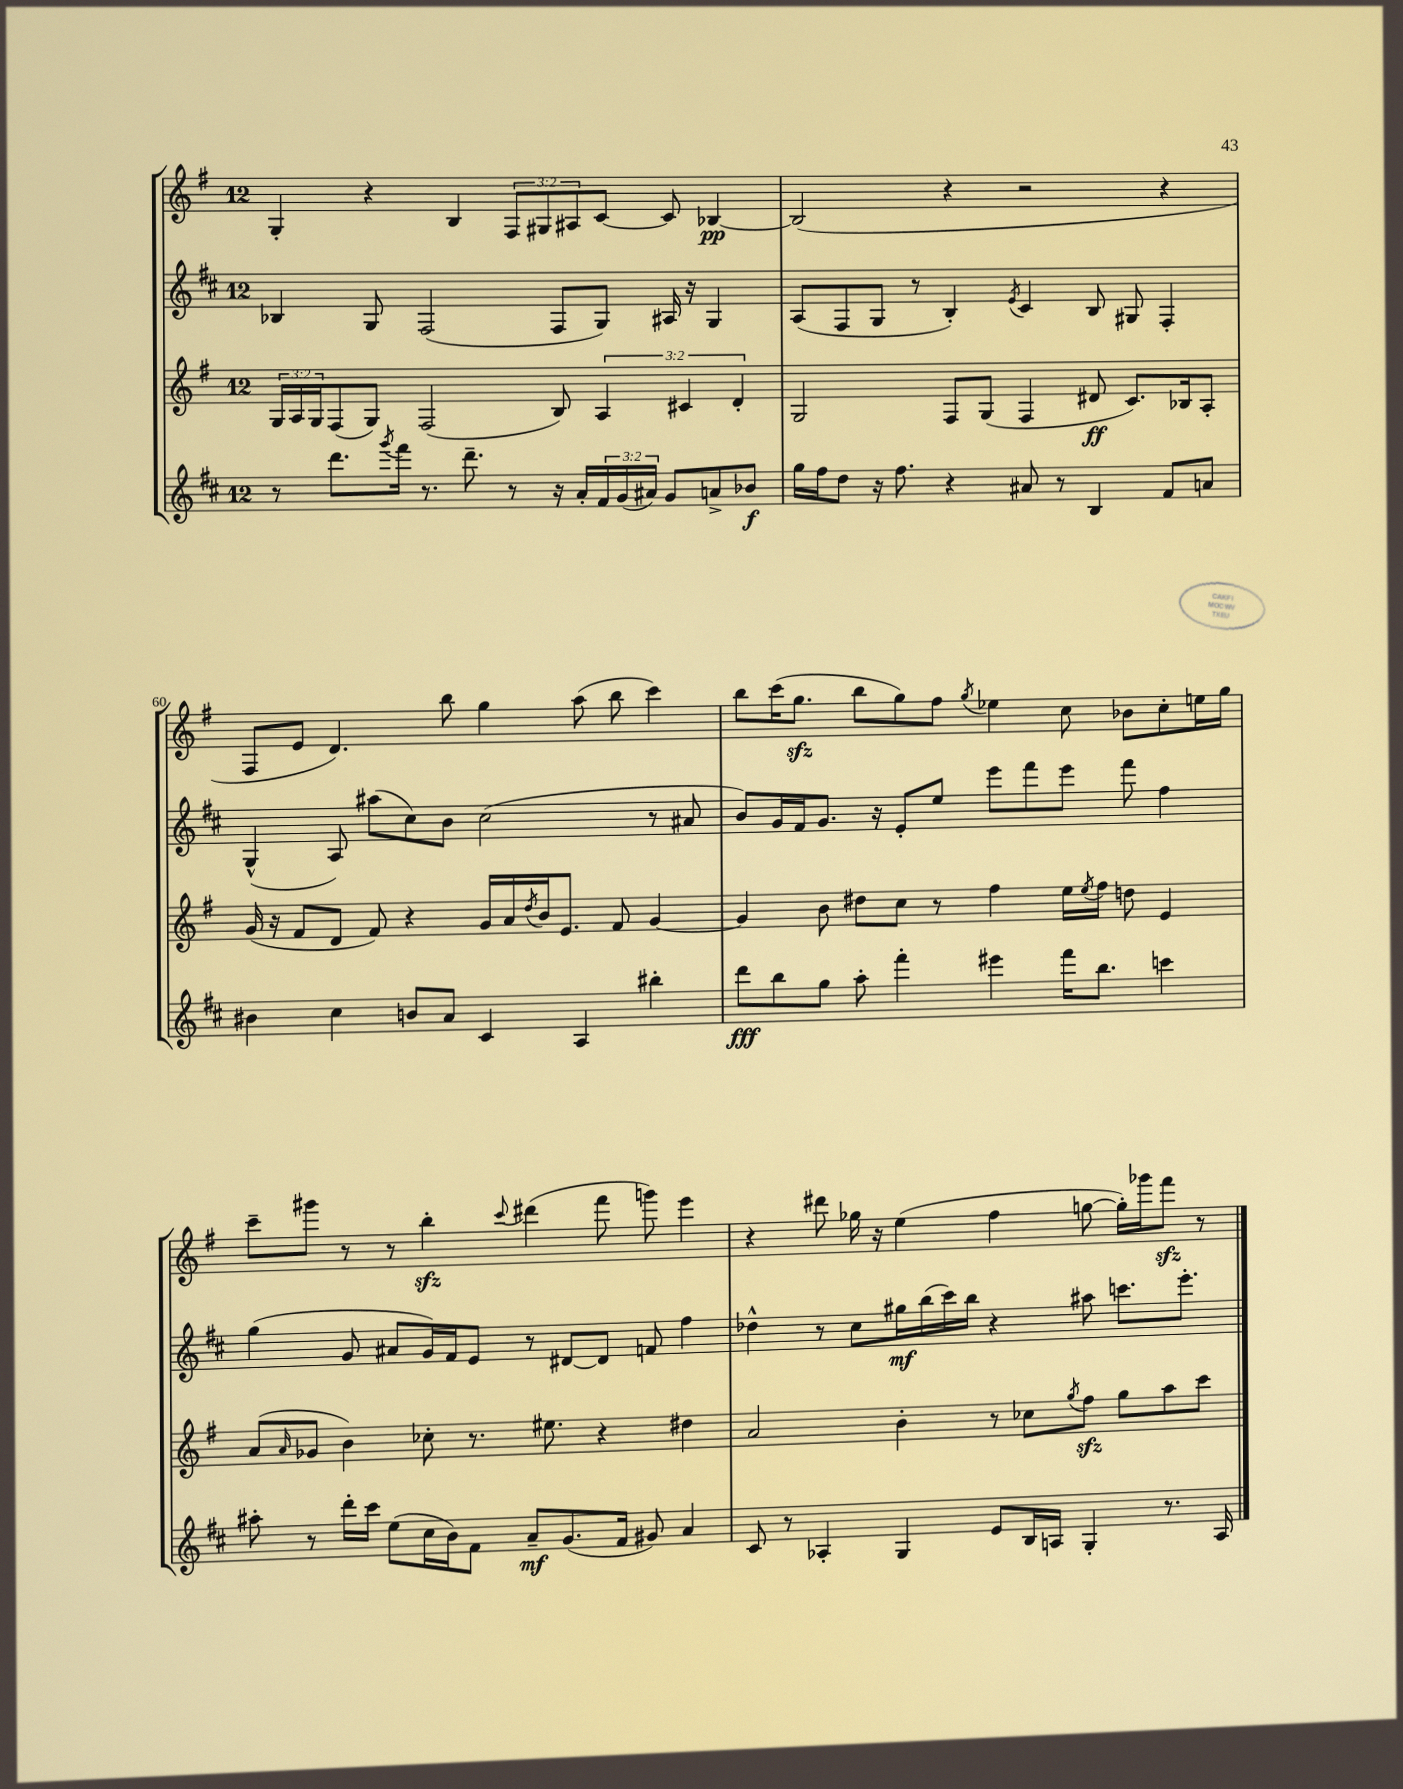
<<
\new StaffGroup <<
\new Staff = "s0" {
    \clef treble \key g \major \once \override Staff.TimeSignature.style = #'single-digit \time 12/8 \override Staff.TupletNumber.text = #tuplet-number::calc-fraction-text
    g4-. r4 b4 \tuplet 3/2 { fis8 gis8 ais8 } c'8~ c'8 bes4~\pp |
    bes2( r4 r2 r4 |
    fis8 e'8 d'4.) b''8 g''4 a''8( b''8 c'''4) |
    b''8 c'''16( g''8.\sfz b''8 g''8) fis''8 \acciaccatura { g''8 } ees''4 c''8 bes'8 c''8-. e''16 g''16 |
    c'''8-- gis'''8 r8 r8 b''4-.\sfz \appoggiatura { c'''8 } dis'''4( fis'''8 g'''8) e'''4 |
    r4 dis'''8 ges''16 r16 e''4( fis''4 g''8~ g''16-.) ges'''16 fis'''8\sfz r8 \bar "|." |
}
\new Staff = "s1" {
    \clef treble \key d \major \once \override Staff.TimeSignature.style = #'single-digit \time 12/8
    bes4 g8 fis2( fis8 g8) ais16 r16 g4 |
    a8( fis8 g8 r8 b4-.) \acciaccatura { e'8 } cis'4 b8 gis8 fis4-. |
    g4-^( a8) ais''8( cis''8) b'8 cis''2( r8 ais'8 |
    b'8) g'16 fis'16 g'8. r16 e'8-. e''8 e'''8 fis'''8 e'''8 fis'''8 fis''4 |
    g''4( g'8 ais'8 g'16) fis'16 e'8 r8 dis'8~ dis'8 f'8 fis''4 |
    des''4-^ r8 cis''8 gis''16\mf b''16( cis'''16) b''16 r4 ais''8 c'''8. e'''8.-. \bar "|." |
}
\new Staff = "s2" {
    \clef treble \key g \major \once \override Staff.TimeSignature.style = #'single-digit \time 12/8 \override Staff.TupletNumber.text = #tuplet-number::calc-fraction-text
    \tuplet 3/2 { g16 a16 g16 } fis8( g8) fis2( b8) \tuplet 3/2 { a4 cis'4 d'4-. } |
    g2 fis8 g8( fis4 dis'8\ff c'8.) bes16 a8-. |
    g'16( r16 fis'8 d'8 fis'8) r4 g'16 a'16 \acciaccatura { d''8 } b'16 e'8. fis'8 g'4~ |
    g'4 b'8 dis''8 c''8 r8 fis''4 e''16 \acciaccatura { e''8 } fis''16 d''8 e'4 |
    a'8( \grace { a'16 } ges'8 b'4) ces''8-. r8. eis''8. r4 dis''4 |
    a'2 b'4-. r8 ces''8 \acciaccatura { g''8 } fis''8\sfz g''8 a''8 c'''8 \bar "|." |
}
\new Staff = "s3" {
    \clef treble \key d \major \once \override Staff.TimeSignature.style = #'single-digit \time 12/8 \override Staff.TupletNumber.text = #tuplet-number::calc-fraction-text
    r8 d'''8. \acciaccatura { g'''8 } fis'''16 r8. d'''8.-- r8 r16 a'16-. \tuplet 3/2 { fis'16 g'16( ais'16) } g'8 a'8-> bes'8\f |
    g''16 fis''16 d''8 r16 fis''8. r4 ais'8 r8 b4 fis'8 a'8 |
    bis'4 cis''4 b'8 a'8 cis'4 a4 bis''4-. |
    d'''8\fff b''8 g''8 a''8-. fis'''4-. eis'''4 fis'''16 b''8. c'''4 |
    ais''8-. r8 d'''16-. cis'''16 e''8( cis''16 b'16) fis'8 a'8--\mf g'8.( fis'16 gis'8) a'4 |
    cis'8 r8 aes4-. g4 e'8 b16 a16 g4-. r8. a16 \bar "|." |
}
>>
>>
\layout { \context { \Score currentBarNumber = #58 \override BarNumber.break-visibility = ##(#f #t #t) barNumberVisibility = #(every-nth-bar-number-visible 5) } }
